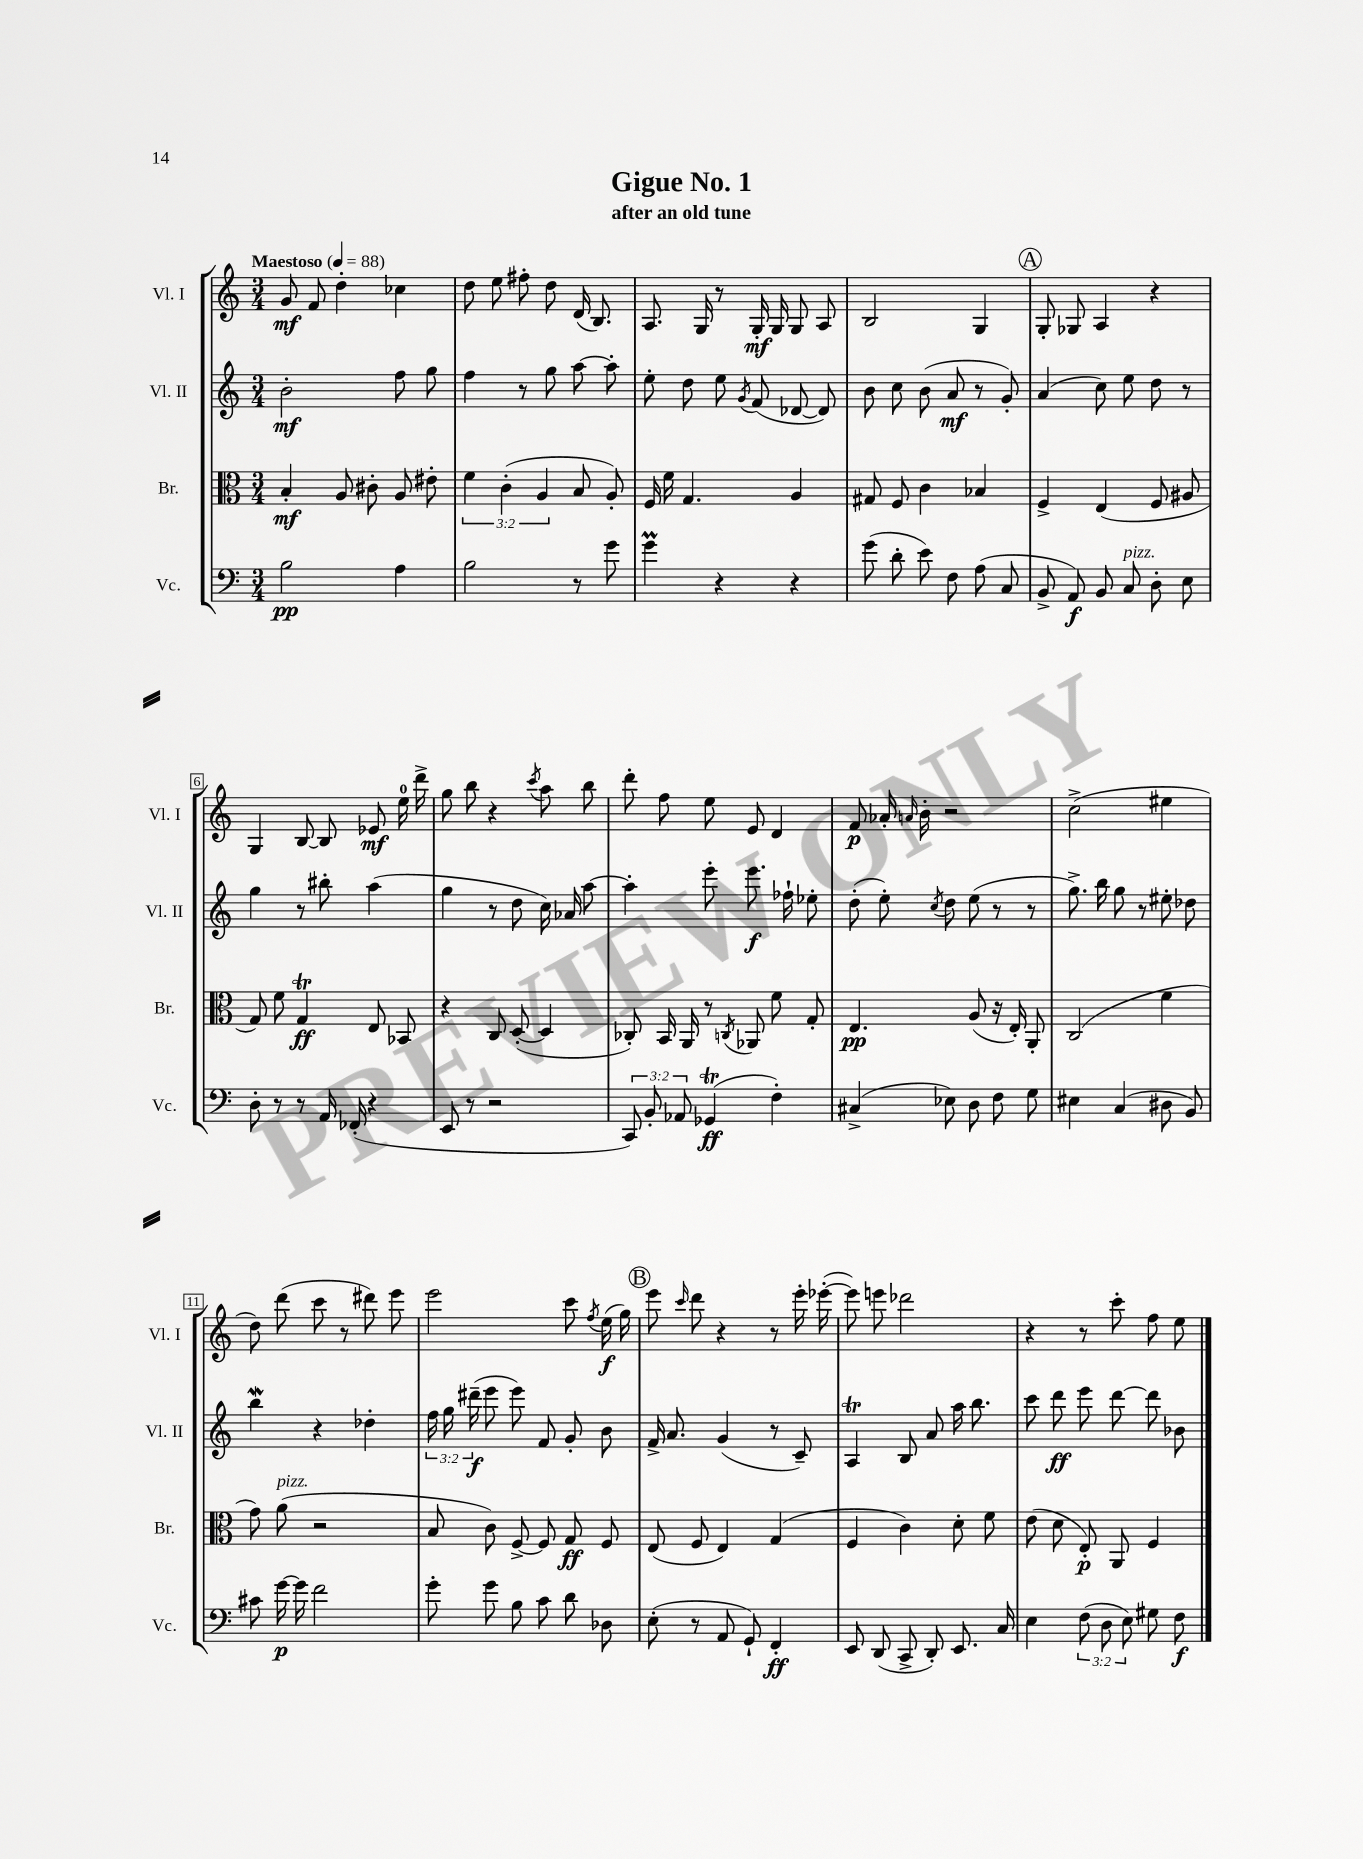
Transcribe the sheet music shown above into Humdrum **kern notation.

**kern	**dynam	**kern	**dynam	**kern	**dynam	**kern	**dynam
*part4	*part4	*part3	*part3	*part2	*part2	*part1	*part1
*staff4	*staff4	*staff3	*staff3	*staff2	*staff2	*staff1	*staff1
*I"Vc.	*	*I"Br.	*	*I"Vl. II	*	*I"Vl. I	*
*I'Vc.	*	*I'Br.	*	*I'Vl. II	*	*I'Vl. I	*
*clefF4	*	*clefC3	*	*clefG2	*	*clefG2	*
*k[]	*	*k[]	*	*k[]	*	*k[]	*
*M3/4	*	*M3/4	*	*M3/4	*	*M3/4	*
*MM88	*	*MM88	*	*MM88	*	*MM88	*
=1	=1	=1	=1	=1	=1	=1	=1
!	!	!	!	!	!	!LO:TX:a:B:t=Maestoso	!
2B\	pp	4B'/	mf	2b'\	mf	8g/	mf
.	.	.	.	.	.	8f/	.
.	.	8A/	.	.	.	4dd'\	.
.	.	8c#X'\	.	.	.	.	.
4A\	.	8A/	.	8ff\	.	4cc-X\	.
.	.	8e#X'\	.	8gg\	.	.	.
=2	=2	=2	=2	=2	=2	=2	=2
2B\	.	6f\	.	4ff\	.	8dd\	.
.	.	.	.	.	.	8ee\	.
.	.	(6c'\	.	.	.	.	.
.	.	.	.	8r	.	8ff#X'\	.
.	.	6A/	.	.	.	.	.
.	.	.	.	8gg\	.	8dd\	.
8r	.	8B/	.	[8aa\	.	(16d/	.
.	.	.	.	.	.	8.B/)	.
8g\	.	8A'/)	.	8aa'\]	.	.	.
=3	=3	=3	=3	=3	=3	=3	=3
4gM\	.	16F/	.	8ee'\	.	8.A/	.
.	.	16f\	.	.	.	.	.
.	.	4.G/	.	8dd\	.	.	.
.	.	.	.	.	.	16G/	.
4r	.	.	.	8ee\	.	8r	.
.	.	.	.	8qg/	.	.	.
.	.	.	.	(8f/	.	16G'/	mf
.	.	.	.	.	.	16G/	.
4r	.	4A/	.	[8d-X/	.	8G/	.
.	.	.	.	8d-/])	.	8A/	.
=4	=4	=4	=4	=4	=4	=4	=4
(8g\	.	8G#X/	.	8b\	.	2B/	.
8d'\	.	8F/	.	8cc\	.	.	.
8e\)	.	4c\	.	(8b\	.	.	.
8F\	.	.	.	8a/	mf	.	.
(8A\	.	4B-X/	.	8r	.	4G/	.
8C/	.	.	.	8g'/)	.	.	.
!!LO:REH:place=s1:t=A
=5	=5	=5	=5	=5	=5	=5	=5
8BB^/	.	4F^/	.	(4a/	.	8G'/	.
8AA/)	f	.	.	.	.	8G-X/	.
8BB/	.	(4E/	.	8cc\)	.	4A/	.
!LO:TX:a:i:t=pizz.	!	!	!	!	!	!	!
8C/	.	.	.	8ee\	.	.	.
8D'\	.	8F/	.	8dd\	.	4r	.
8E\	.	8A#X/	.	8r	.	.	.
!!LO:LB:g=z
=6	=6	=6	=6	=6	=6	=6	=6
8D'\	.	8G/)	.	4gg\	.	4G/	.
8r	.	8f\	.	.	.	.	.
8r	.	4GT/	ff	8r	.	[8B/	.
16AA/	.	.	.	8bb#X'\	.	8B/]	.
(16FF-X'/	.	.	.	.	.	.	.
4r	.	8E/	.	(4aa\	.	8e-X/	mf
.	.	8BB-X/	.	.	.	16ee\	.
.	.	.	.	.	.	16ddd^\	.
=7	=7	=7	=7	=7	=7	=7	=7
8EE/	.	4r	.	4gg\	.	8gg\	.
8r	.	.	.	.	.	8bb\	.
2r	.	8C/	.	8r	.	4r	.
.	.	([8D'/	.	8dd\	.	.	.
.	.	.	.	.	.	8qccc/	.
.	.	4D/]	.	16cc\)	.	8aa\	.
.	.	.	.	16a-X/	.	.	.
.	.	.	.	[8aa\	.	8bb\	.
=8	=8	=8	=8	=8	=8	=8	=8
12CC/)	.	8C-X'/)	.	4aa'\]	.	8ddd'\	.
12BB'/	.	.	.	.	.	.	.
.	.	16BB/	.	.	.	8ff\	.
12AA-X/	.	.	.	.	.	.	.
.	.	16AA/	.	.	.	.	.
(4GG-XT/	ff	8r	.	8eee'\	.	8ee\	.
.	.	8qCn/	.	.	.	.	.
.	.	8AA-X/	.	8.eee\	f	8e/	.
4F'\)	.	8f\	.	.	.	4d/	.
.	.	.	.	16ff-X`\	.	.	.
.	.	8G'/	.	8ee-X'\	.	.	.
=9	=9	=9	=9	=9	=9	=9	=9
(4C#X^/	.	4.E/	pp	(8dd'\	.	8f/	p
.	.	.	.	8ee'\)	.	16a-X'/	.
.	.	.	.	.	.	16qqan/	.
.	.	.	.	.	.	16b'\	.
.	.	.	.	8qcc/	.	.	.
8E-X\)	.	.	.	8dd\	.	2r	.
8D\	.	(8A/	.	(8ee\	.	.	.
8F\	.	16r	.	8r	.	.	.
.	.	16E'/)	.	.	.	.	.
8G\	.	8AA'/	.	8r	.	.	.
=10	=10	=10	=10	=10	=10	=10	=10
4E#X\	.	(2C/	.	8.gg^\)	.	(2cc^\	.
.	.	.	.	16bb\	.	.	.
(4C/	.	.	.	8gg\	.	.	.
.	.	.	.	8r	.	.	.
8D#X\	.	4f\	.	8ee#X'\	.	4ee#X\	.
8BB/)	.	.	.	8dd-X\	.	.	.
!!LO:LB:g=z
=11	=11	=11	=11	=11	=11	=11	=11
8c#X\	.	8g\)	.	4bbW\	.	8dd\)	.
!	!	!LO:TX:a:i:t=pizz.	!	!	!	!	!
[16g\	p	(8a\	.	.	.	(8ddd\	.
16g\]	.	.	.	.	.	.	.
2f\	.	2r	.	4r	.	8ccc\	.
.	.	.	.	.	.	8r	.
.	.	.	.	4dd-X'\	.	8ddd#X\)	.
.	.	.	.	.	.	8eee\	.
=12	=12	=12	=12	=12	=12	=12	=12
8g'\	.	8B/	.	24ff\	.	2eee\	.
.	.	.	.	24gg\	.	.	.
.	.	.	.	(24ddd#X~\	f	.	.
8g\	.	8c\)	.	8eee\	.	.	.
8B\	.	[8F^/	.	8eee\)	.	.	.
8c\	.	8F/]	.	8f/	.	.	.
8d\	.	8G/	ff	8g'/	.	8ccc\	.
.	.	.	.	.	.	8qff/	.
8D-X\	.	8F/	.	8b\	.	(16ee\	f
.	.	.	.	.	.	16gg\)	.
!!LO:REH:place=s1:t=B
=13	=13	=13	=13	=13	=13	=13	=13
(8E'\	.	(8E/	.	16f^/	.	8eee\	.
.	.	.	.	8.a/	.	.	.
.	.	.	.	.	.	16qqccc/	.
8r	.	8F/	.	.	.	8ddd\	.
8AA/	.	4E/)	.	(4g/	.	4r	.
8GG`/)	.	.	.	.	.	.	.
4FF'/	ff	(4G/	.	8r	.	8r	.
.	.	.	.	8c~/)	.	16eee'\	.
.	.	.	.	.	.	([16eee-X'\	.
=14	=14	=14	=14	=14	=14	=14	=14
8EE/	.	4F/	.	4AT/	.	8eee-\])	.
(8DD/	.	.	.	.	.	8eeen\	.
8CC^/	.	4c\)	.	8B/	.	2ddd-X\	.
8DD'/)	.	.	.	8a/	.	.	.
8.EE/	.	8d'\	.	16aa\	.	.	.
.	.	.	.	8.bb\	.	.	.
.	.	8f\	.	.	.	.	.
16C/	.	.	.	.	.	.	.
=15	=15	=15	=15	=15	=15	=15	=15
4E\	.	(8e\	.	8ccc\	.	4r	.
.	.	8d\	.	8ddd\	ff	.	.
(12F\	.	8E'/)	p	8eee\	.	8r	.
12D\	.	.	.	.	.	.	.
.	.	8AA/	.	[8ddd\	.	8ccc'\	.
12E\)	.	.	.	.	.	.	.
8G#X\	.	4F/	.	8ddd\]	.	8ff\	.
8F\	f	.	.	8b-X\	.	8ee\	.
==	==	==	==	==	==	==	==
*-	*-	*-	*-	*-	*-	*-	*-
